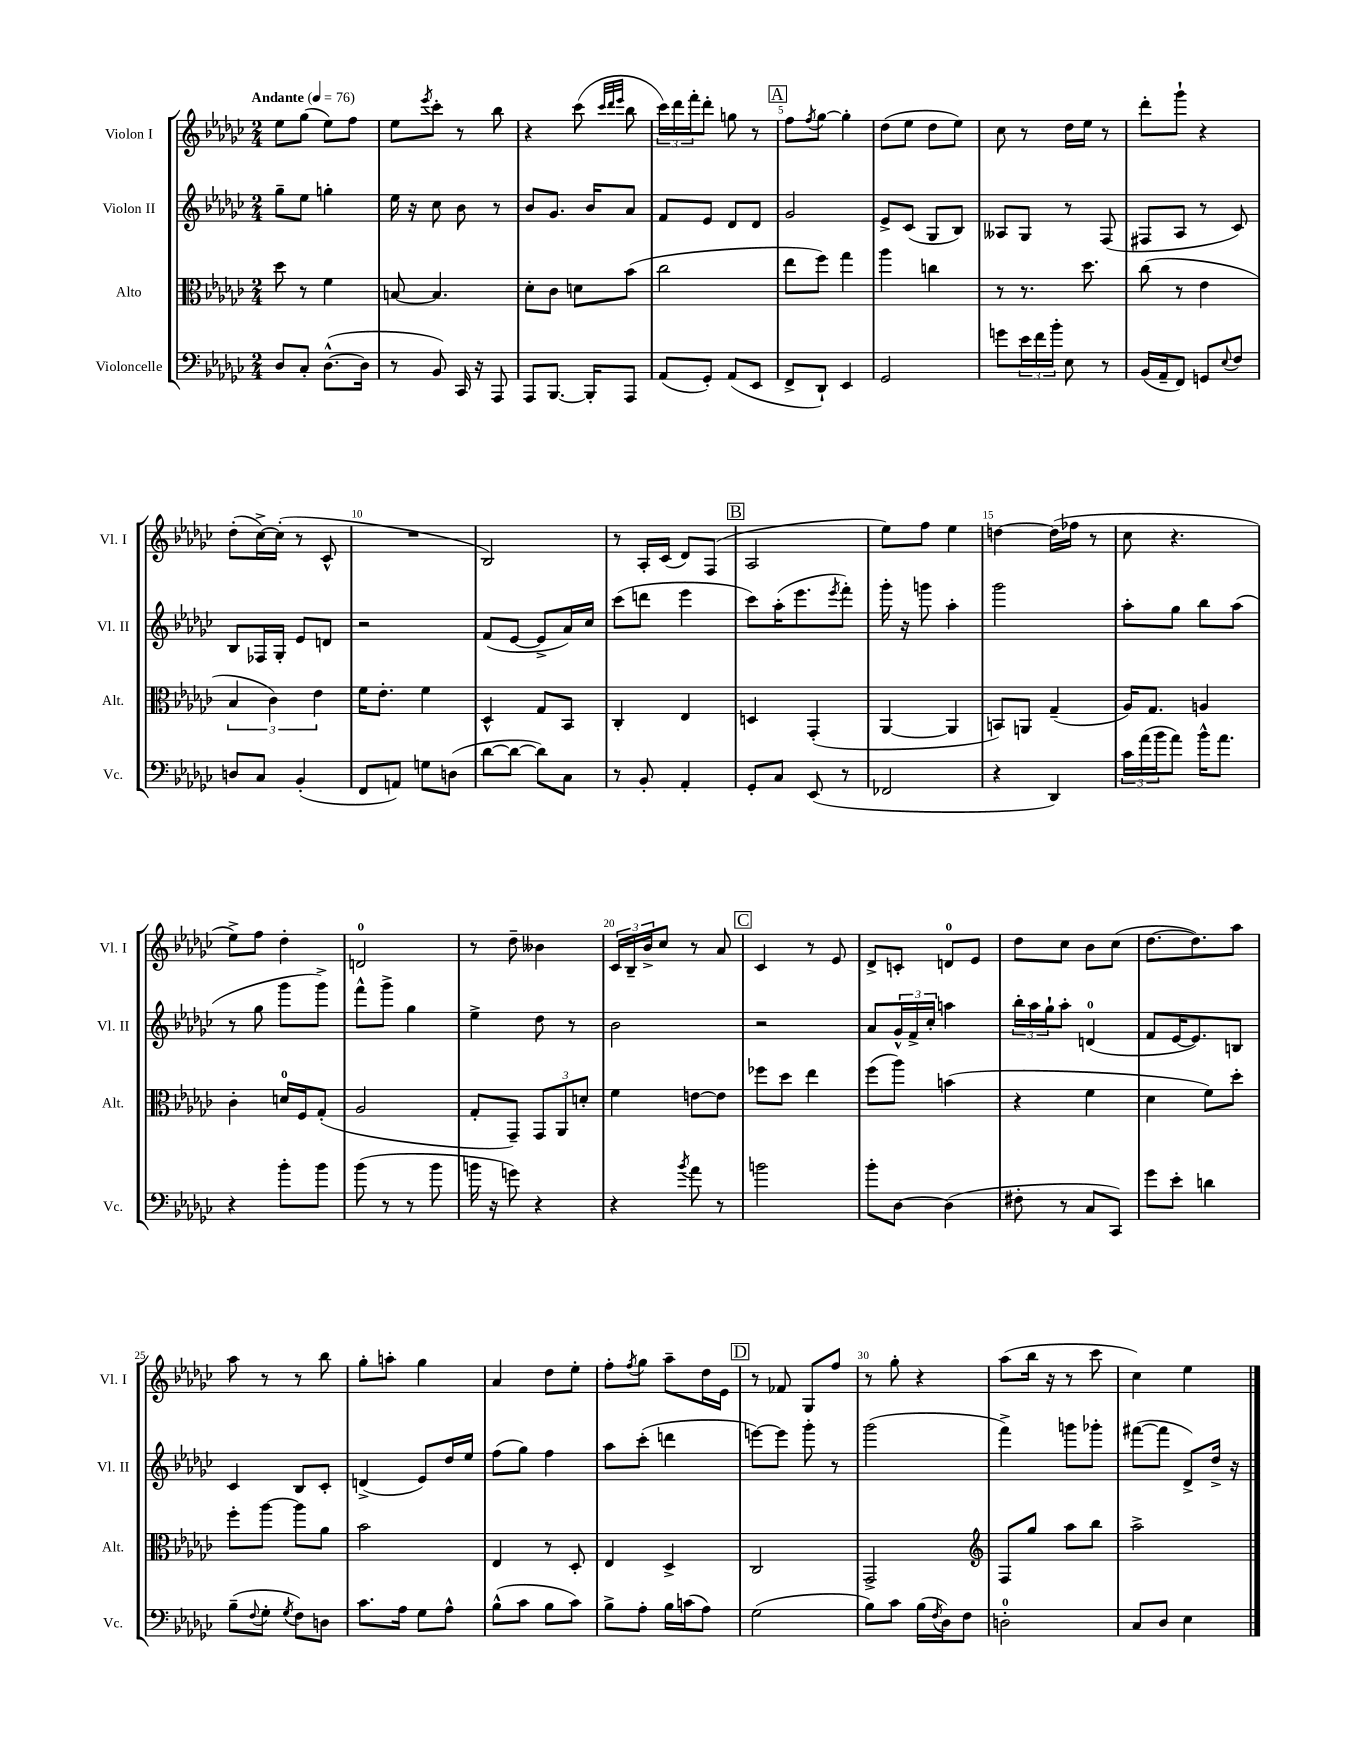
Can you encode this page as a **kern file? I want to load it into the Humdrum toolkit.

**kern	**kern	**kern	**kern
*part4	*part3	*part2	*part1
*staff4	*staff3	*staff2	*staff1
*I"Violoncelle	*I"Alto	*I"Violon II	*I"Violon I
*I'Vc.	*I'Alt.	*I'Vl. II	*I'Vl. I
*clefF4	*clefC3	*clefG2	*clefG2
*k[b-e-a-d-g-c-]	*k[b-e-a-d-g-c-]	*k[b-e-a-d-g-c-]	*k[b-e-a-d-g-c-]
*M2/4	*M2/4	*M2/4	*M2/4
*MM76	*MM76	*MM76	*MM76
=1	=1	=1	=1
!	!	!	!LO:TX:a:B:t=Andante
8D-/L	8dd-\	8gg-~\L	8ee-\L
8C-'/J	8r	8ee-\J	(8gg-\J
([8.D-^^\L	4f\	4ggn'\	8ee-\L)
.	.	.	8ff\J
16D-\Jk]	.	.	.
=2	=2	=2	=2
8r	[8Bn/	16ee-\	8ee-\L
.	.	16r	.
.	.	.	8qeee-/
8BB-/)	4.B/]	8cc-\	8ccc-'\J
16CC-/	.	8b-\	8r
16r	.	.	.
8AAA-/	.	8r	8bb-\
=3	=3	=3	=3
8AAA-/L	8d-'\L	8b-/L	4r
[8.BBB-/J	8c-\J	8.g-/J	.
.	8dn\L	.	(8ccc-\
16BBB-'/KL]	.	16b-/KL	.
.	.	.	32qqccc-/LLL
.	.	.	32qqddd-/
.	.	.	32qqeee-/JJJ
8AAA-/J	(8b-\J	8a-/J	8bb-\
=4	=4	=4	=4
(8AA-/L	2cc-\	8f/L	24ccc-\LL)
.	.	.	24ddd-\
.	.	.	24fff'\J
8GG-'/J)	.	8e-/J	8ddd-'\J
(8AA-/L	.	8d-/L	8ggn\
8EE-/J	.	8d-/J	8r
!!LO:REH:place=s1:t=A
=5	=5	=5	=5
8FF^/L	8ee-\L	2g-/	8ff\L
.	.	.	8qff/
8DD-`/J)	8ff\J)	.	[8gg-\J
4EE-/	4gg-\	.	4gg-'\]
=6	=6	=6	=6
2GG-/	4aa-\	8e-^/L	(8dd-\L
.	.	(8c-/J	8ee-\J
.	4ccn\	8G-/L	8dd-\L
.	.	8B-/J)	8ee-\J)
=7	=7	=7	=7
8gn\L	8r	8A--X/L	8cc-\
24e-\L	8.r	8G-/J	8r
24f\	.	.	.
24b-'\JJ	.	.	.
8E-\	.	8r	16dd-\LL
.	8.dd-\	.	16ee-\JJ
8r	.	(8F/	8r
=8	=8	=8	=8
(16BB-/LL	(8cc-\	8F#X/L	8ddd-'\L
16AA-~/J	.	.	.
8FF/J)	8r	8A-/J	8ggg-`\J
8GGn/L	4e-\	8r	4r
8qqE-/	.	.	.
8F/J	.	8c-/)	.
!!LO:LB:g=z
=9	=9	=9	=9
8Dn/L	6B-/	8B-/L	(8dd-'\L
8C-/J	.	16F-X/L	[16cc-^\L)
.	6c-\)	.	.
.	.	16G-'/JJ	(16cc-'\JJ]
(4BB-'/	.	8e-/L	8r
.	6e-\	.	.
.	.	8dn/J	8c-^^/
=10	=10	=10	=10
8FF/L	16f\KL	2r	2r
.	8.e-'\J	.	.
8AAn/J)	.	.	.
8Gn\L	4f\	.	.
(8Dn\J	.	.	.
=11	=11	=11	=11
[8d-\L	4D-^^/	(8f/L	2B-/)
8d-\J_	.	[8e-/J	.
8d-\L])	8G-/L	8e-^/L]	.
8C-\J	8BB-/J	16a-/L)	.
.	.	16cc-/JJ	.
=12	=12	=12	=12
8r	4C-'/	(8ccc-\L	8r
8BB-'/	.	8dddn\J	16A-'/LL
.	.	.	(16c-/JJ
4AA-'/	4E-/	4eee-\	8d-/L)
.	.	.	(8F/J
!!LO:REH:place=s1:t=B
=13	=13	=13	=13
8GG-'/L	4Dn/	8ccc-\L)	2A-/
8C-/J	.	(16aa-'\K	.
.	.	8.eee-\	.
(8EE-/	(4GG-'/	.	.
.	.	8qeee-/	.
8r	.	8fff'\J)	.
=14	=14	=14	=14
2FF-X/	[4AA-/	16ggg-'\	8ee-\L)
.	.	16r	.
.	.	8gggn\	8ff\J
.	4AA-/]	4aa-'\	4ee-\
=15	=15	=15	=15
4r	8BBn/L)	2ggg-\	[4ddn\
.	8AAn/J	.	.
4DD-/)	(4G-~/	.	(16dd\LL]
.	.	.	16ff-X\JJ
.	.	.	8r
=16	=16	=16	=16
24c-\LL	16A-/KL)	8aa-'\L	8cc-\
(24a-\	.	.	.
.	8.G-/J	.	.
24b-\J	.	.	.
8a-\J)	.	8gg-\J	4.r
16b-^^\KL	4An/	8bb-\L	.
8.a-\J	.	.	.
.	.	(8aa-\J	.
!!LO:LB:g=z
=17	=17	=17	=17
4r	4c-'\	8r	8ee-^\L)
.	.	8gg-\	8ff\J
8b-'\L	16dn/LL	8ggg-\L	4dd-'\
.	16F/J	.	.
8b-\J	(8G-'/J	8ggg-^\J)	.
=18	=18	=18	=18
(8b-\	2A-/	8fff^^\L	2dn/
8r	.	8ggg-^\J	.
8r	.	4gg-\	.
8b-\	.	.	.
=19	=19	=19	=19
16bn\	8G-'/L	4ee-^\	8r
16r	.	.	.
8gn\)	8GG-~/J)	.	8dd-~\
4r	12GG-/L	8dd-\	4b--X\
.	12AA-/	.	.
.	.	8r	.
.	12dn'/J	.	.
=20	=20	=20	=20
4r	4f\	2b-\	24c-/LL
.	.	.	24B-~/
.	.	.	24b-^/J
.	.	.	8cc-/J
8qb-/	.	.	.
8a-\	[8en\L	.	8r
8r	8e\J]	.	8a-/
!!LO:REH:place=s1:t=C
=21	=21	=21	=21
2bn\	8ff-X\L	2r	4c-/
.	8dd-\J	.	.
.	4ee-\	.	8r
.	.	.	8e-/
=22	=22	=22	=22
8b-'\L	(8ff\L	8a-/L	8d-^/L
[8D-\J	8aa-\J)	24g-^^/L	8cn'/J
.	.	24f^/	.
.	.	24cc-'/JJ	.
(4D-\]	(4bn\	4aan\	8dn/L
.	.	.	8e-/J
=23	=23	=23	=23
8F#X'\	4r	24bb-'\LL	8dd-\L
.	.	24aa-\	.
.	.	24gg-`\J	.
8r	.	8aa-'\J	8cc-\J
8C-/L	4f\	(4dn/	8b-\L
8CC-/J)	.	.	(8cc-\J
=24	=24	=24	=24
8g-\L	4d-\	8f/L	[8.dd-\L
8e-'\J	.	[16e-/K	.
.	.	8.e-/])	8.dd-\])
4dn\	8f\L)	.	.
.	8dd-'\J	8Bn/J	8aa-\J
!!LO:LB:g=z
=25	=25	=25	=25
(8B-~\L	8ff'\L	4c-/	8aa-\
8qqF/	.	.	.
8G-'\J	[8aa-\J	.	8r
8qG-/	.	.	.
8F\L)	8aa-\L]	8B-/L	8r
8Dn\J	8a-\J	8c-'/J	8bb-\
=26	=26	=26	=26
8.c-\L	2b-\	(4dn^/	8gg-'\L
.	.	.	8aan'\J
16A-\Jk	.	.	.
8G-\L	.	8e-/L)	4gg-\
8A-^^\J	.	16dd-/L	.
.	.	16ee-/JJ	.
=27	=27	=27	=27
(8B-^^\L	4E-/	(8ff\L	4a-/
8c-\J	.	8gg-\J)	.
8B-\L	8r	4ff\	8dd-\L
8c-\J)	8D-'/	.	8ee-'\J
=28	=28	=28	=28
8B-^\L	4E-/	8aa-\L	8ff'\L
.	.	.	8qff/
8A-'\J	.	(8ccc-'\J	8gg-\J
16B-\LL	4D-^/	4dddn\	8aa-~\L
(16cn\J	.	.	.
8A-\J)	.	.	16dd-\L
.	.	.	16e-\JJ
!!LO:REH:place=s1:t=D
=29	=29	=29	=29
(2G-\	2C-/	[8eeen\L)	8r
.	.	8eee\J]	8f-X/
.	.	8ggg-'\	8G-/L
.	.	8r	8ff/J
=30	=30	=30	=30
8B-\L)	2GG-^/	(2ggg-\	8r
8c-\J	.	.	8gg-'\
(16B-\LL	.	.	4r
8qF/	.	.	.
16D-\J)	.	.	.
8F\J	.	.	.
=31	=31	=31	=31
*	*clefG2	*	*
2Dn'\	8F/L	4fff^\)	(8aa-\L
.	8gg-/J	.	16bb-\Jk
.	.	.	16r
.	8aa-\L	8gggn\L	8r
.	8bb-\J	8ggg-X'\J	8ccc-\
=32	=32	=32	=32
8C-/L	2aa-^\	([8fff#X\L	4cc-\)
8D-/J	.	8fff#\J]	.
4E-\	.	8d-^/L)	4ee-\
.	.	16dd-^/Jk	.
.	.	16r	.
==	==	==	==
*-	*-	*-	*-
